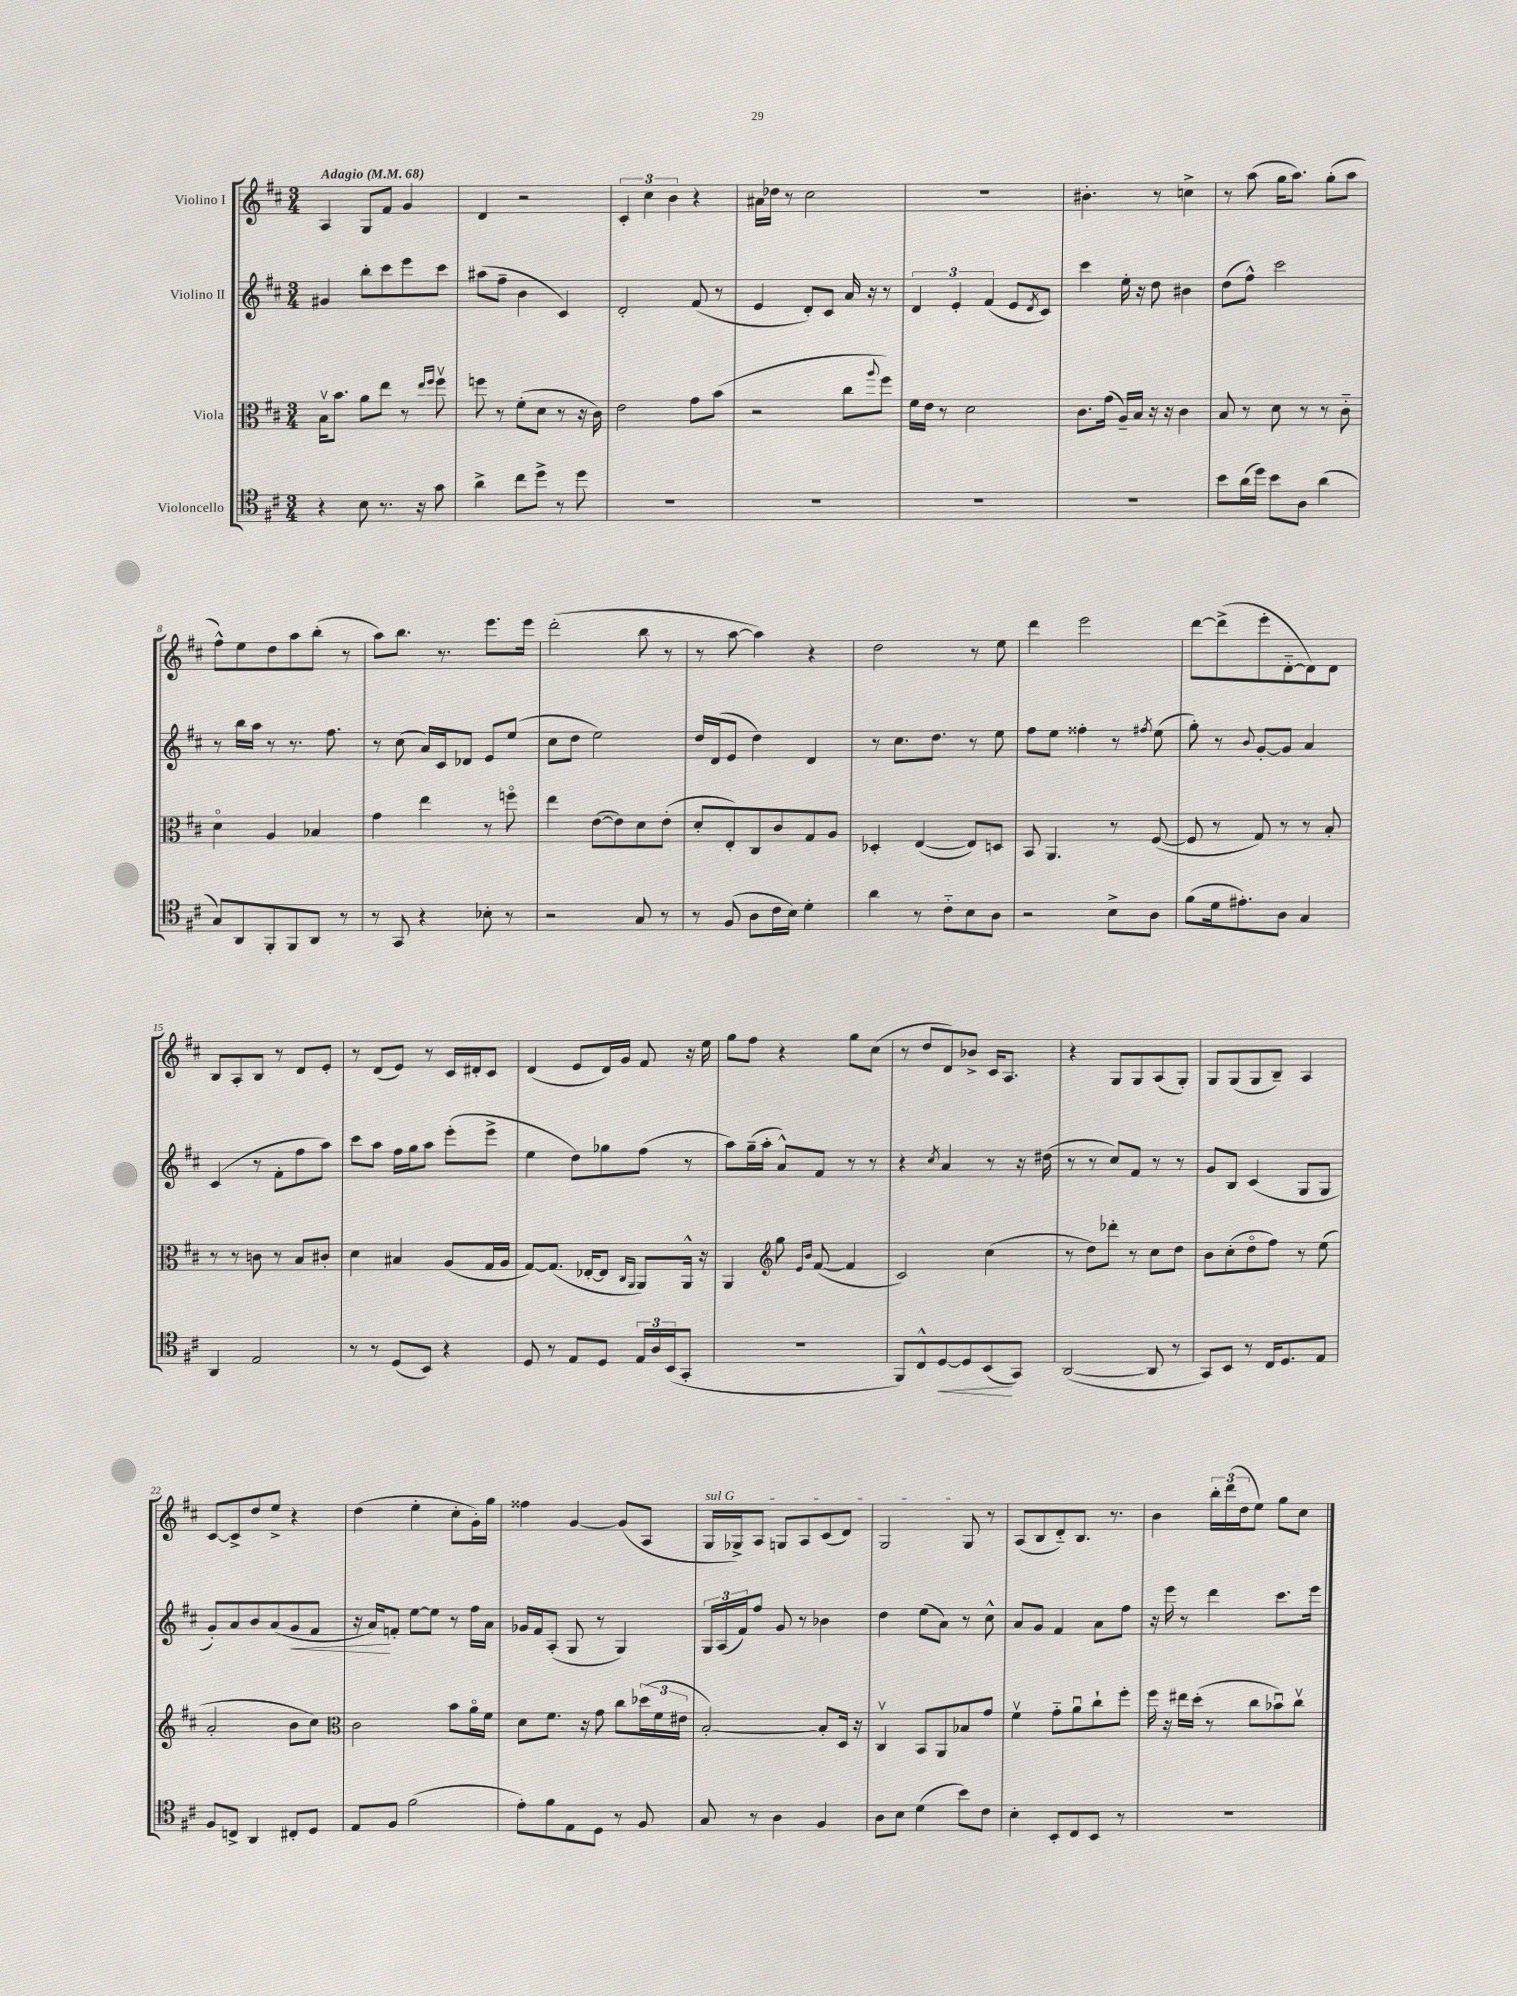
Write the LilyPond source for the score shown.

<<
\new StaffGroup <<
\new Staff = "s0" \with { instrumentName = "Violino I" } {
    \clef treble \key d \major \numericTimeSignature \time 3/4 \tempo "Adagio" 4 = 68
    a4 g8 fis'8 g'4 |
    d'4 r2 |
    \tuplet 3/2 { cis'4-. cis''4 b'4 } r4 |
    ais'16 des''16 r8 cis''2 |
    R2. |
    bis'4.-. r8 c''4-> |
    r8 a''8( g''16 a''8.) g''8-.( a''8 |
    fis''8-^) e''8 d''8 a''8 b''8-.( r8 |
    a''8) b''8. r8. e'''8. e'''16 |
    d'''2-.( b''8 r8 |
    r8 a''8~ a''4) r4 |
    d''2 r8 e''8 |
    d'''4 e'''2 |
    d'''8~ d'''8->( e'''8-. d'8~-_ d'8) d'8 |
    b8 a8-. b8 r8 d'8 e'8-. |
    r8 d'8( e'8) r8 cis'16 dis'16-. cis'8 |
    d'4( e'8 d'16) g'16 fis'8 r16 e''16 |
    g''8 fis''8 r4 g''8 cis''8( |
    r8 d''8 d'8) bes'8-> cis'16 a8. |
    r4 g8 g8 a8( g8-.) |
    g8 g8( g8 b8--) a4 |
    cis'8~ cis'8-> d''8 e''8-> r4 |
    d''4( e''4-. cis''8-. g'16-.) g''16 |
    fisis''4 g'4~ g'8( a8 |
    \once \override TextSpanner.bound-details.left.text = \markup { \italic "sul G" } g16\startTextSpan ges16->) a8 g8 a8 cis'8( d'8) |
    g2 g8\stopTextSpan r8 |
    a8( b8 d'8-_) b8. r8. |
    b'4 \tuplet 3/2 { b''16-. d'''16( d''16 } e''8) g''8 cis''8 \bar "|." |
}
\new Staff = "s1" \with { instrumentName = "Violino II" } {
    \clef treble \key d \major \numericTimeSignature \time 3/4
    gis'4 b''8-. cis'''8 e'''8 cis'''8 |
    ais''8( fis''8-- b'4 cis'4) |
    d'2-. fis'8( r8 |
    e'4 d'8-.) cis'8 a'16 r16 r8 |
    \tuplet 3/2 { d'4 e'4-. fis'4( } e'8 \acciaccatura { d'8 } cis'8) |
    cis'''4 e''16-. r16 d''8 bis'4 |
    d''8( fis''8-^) cis'''2 |
    r8 b''16 a''16 r8 r8. fis''8. |
    r8 cis''8( a'16) cis'16 des'8 e'8 e''8( |
    cis''8 d''8 e''2) |
    d''16 d'16( e'8 d''4) d'4 |
    r8 cis''8. d''8. r8 e''8 |
    fis''8 e''8 fisis''4-. r8 \acciaccatura { fis''8 } e''8( |
    g''8-.) r8 \appoggiatura { b'8 } g'8~-. g'8 a'4 |
    cis'4( r8 fis'8-. fis''8 a''8) |
    cis'''8 a''8 fis''16 g''16 a''8 e'''8-.( e'''8-> |
    e''4 d''8) ges''8 fis''8( r8 |
    a''8) g''16--( a''16-. a'8-^) fis'8 r8 r8 |
    r4 \acciaccatura { cis''8 } a'4 r8 r16 dis''16( |
    r8 r8 cis''8) fis'8 r8 r8 |
    g'8 b8 cis'4( g8 g8 |
    g'8-.) a'8 b'8 a'8( g'8\< fis'8 |
    r16 a'16\!) f'8-. e''8~ e''8 r8 fis''16 a'16 |
    ges'16 fis'16 a8-.( g8 r8 g4) |
    \tuplet 3/2 { g16 a16( fis'16) } fis''8 g'8 r8 bes'4 |
    d''4 e''8( a'8) r8 cis''8-^ |
    a'8 g'8 fis'4 a'8 fis''8 |
    r16 e'''16 r8 d'''4 cis'''8. e'''16 \bar "|." |
}
\new Staff = "s2" \with { instrumentName = "Viola" } {
    \clef alto \key d \major \numericTimeSignature \time 3/4
    b16\upbow b'8. a'8 e''8 r8 \grace { e''16 fis''16 } fis''8\upbow |
    f''8 r8 fis'8-.( d'8 r8 r16 cis'16) |
    e'2 g'8 b'8( |
    r2 cis''8 \appoggiatura { a''8 } fis''8) |
    fis'16 e'16 r8 d'2 |
    cis'8. g'16( a16--) b16 r16 r16 cis'4 |
    b8 r8 d'8 r8 r8 cis'8-_ |
    d'4\flageolet a4 bes4 |
    g'4 e''4 r8 f''8\flageolet |
    e''4 e'8~( e'8) d'8 e'8-.( |
    d'8-. e8-.) cis8 cis'8 g8 a8 |
    des4-. e4~( e8) d8 |
    b,8 a,4. r8 fis8~( |
    fis8 r8 g8) r8 r8 b8-. |
    r8 r8 c'8 r8 b8 cis'8-. |
    d'4 bis4 a8( g16 a16 |
    g8~) g8.( ees16~-. ees8 \grace { cis16 a,16 } a,8) a,16-^ r16 |
    a,4 \clef treble g''8 \grace { e'16 b'16 } fis'8~( fis'4 |
    cis'2) cis''4( |
    r8 d''8) des'''8-. r8 cis''8 d''8 |
    b'8 cis''8-.( d''8\flageolet fis''8) r8 e''8( |
    a'2-. b'8 cis''8) |
    \clef alto cis'2 b'8 a'16\flageolet fis'16 |
    d'8 fis'8. r16 g'8 cis''8 \tuplet 3/2 { des''16( fis'16 eis'16 } |
    b2~-.) b8-. d16 r16 |
    cis4\upbow b,8 a,8 bes8 g'8 |
    fis'4\upbow g'8-_ a'8\downbow cis''8-! fis''8-. |
    fis''16 r16 eis''16 d''16-.( r8 cis''8 bes'8\downbow) cis''8\upbow \bar "|." |
}
\new Staff = "s3" \with { instrumentName = "Violoncello" } {
    \clef tenor \key d \major \numericTimeSignature \time 3/4
    r4 b8 r8. r16 g'8 |
    a'4-> cis''8 d''8-> r8 d''8 |
    R2. |
    R2. |
    R2. |
    R2. |
    b'8 a'16( d''16) b'8 a8 a'4( |
    g8) a,8 fis,8-. fis,8 a,8 r8 |
    r8 g,8 r4 bes8-. r8 |
    r2 g8 r8 |
    r8 fis8( a8 cis'16 b16) d'4-. |
    a'4 r8 cis'8-_ b8 a8 |
    r2 b8-> a8 |
    fis'8( d'16 eis'8.-.) a8 g4 |
    a,4 e2 |
    r8 r8 d8( b,8) r4 |
    d8 r8 e8 d8 \tuplet 3/2 { e16 a16 b,16( } g,8-. |
    R2. |
    fis,8) cis8-^ d8~\< d8 b,8\!( g,8) |
    a,2~( a,8 r8 |
    g,8) b,8 r8 cis16 d8. e8 |
    fis8 c8-> a,4 cis8-. d8 |
    e8 fis8 fis'2( |
    e'8-.) fis'8 e8 d8 r8 fis8 |
    g8 r8 a4 fis4 |
    a8 b8 d'4( b'8) cis'8 |
    b4-. b,8-. cis8 b,8 r8 |
    R2. \bar "|." |
}
>>
>>
